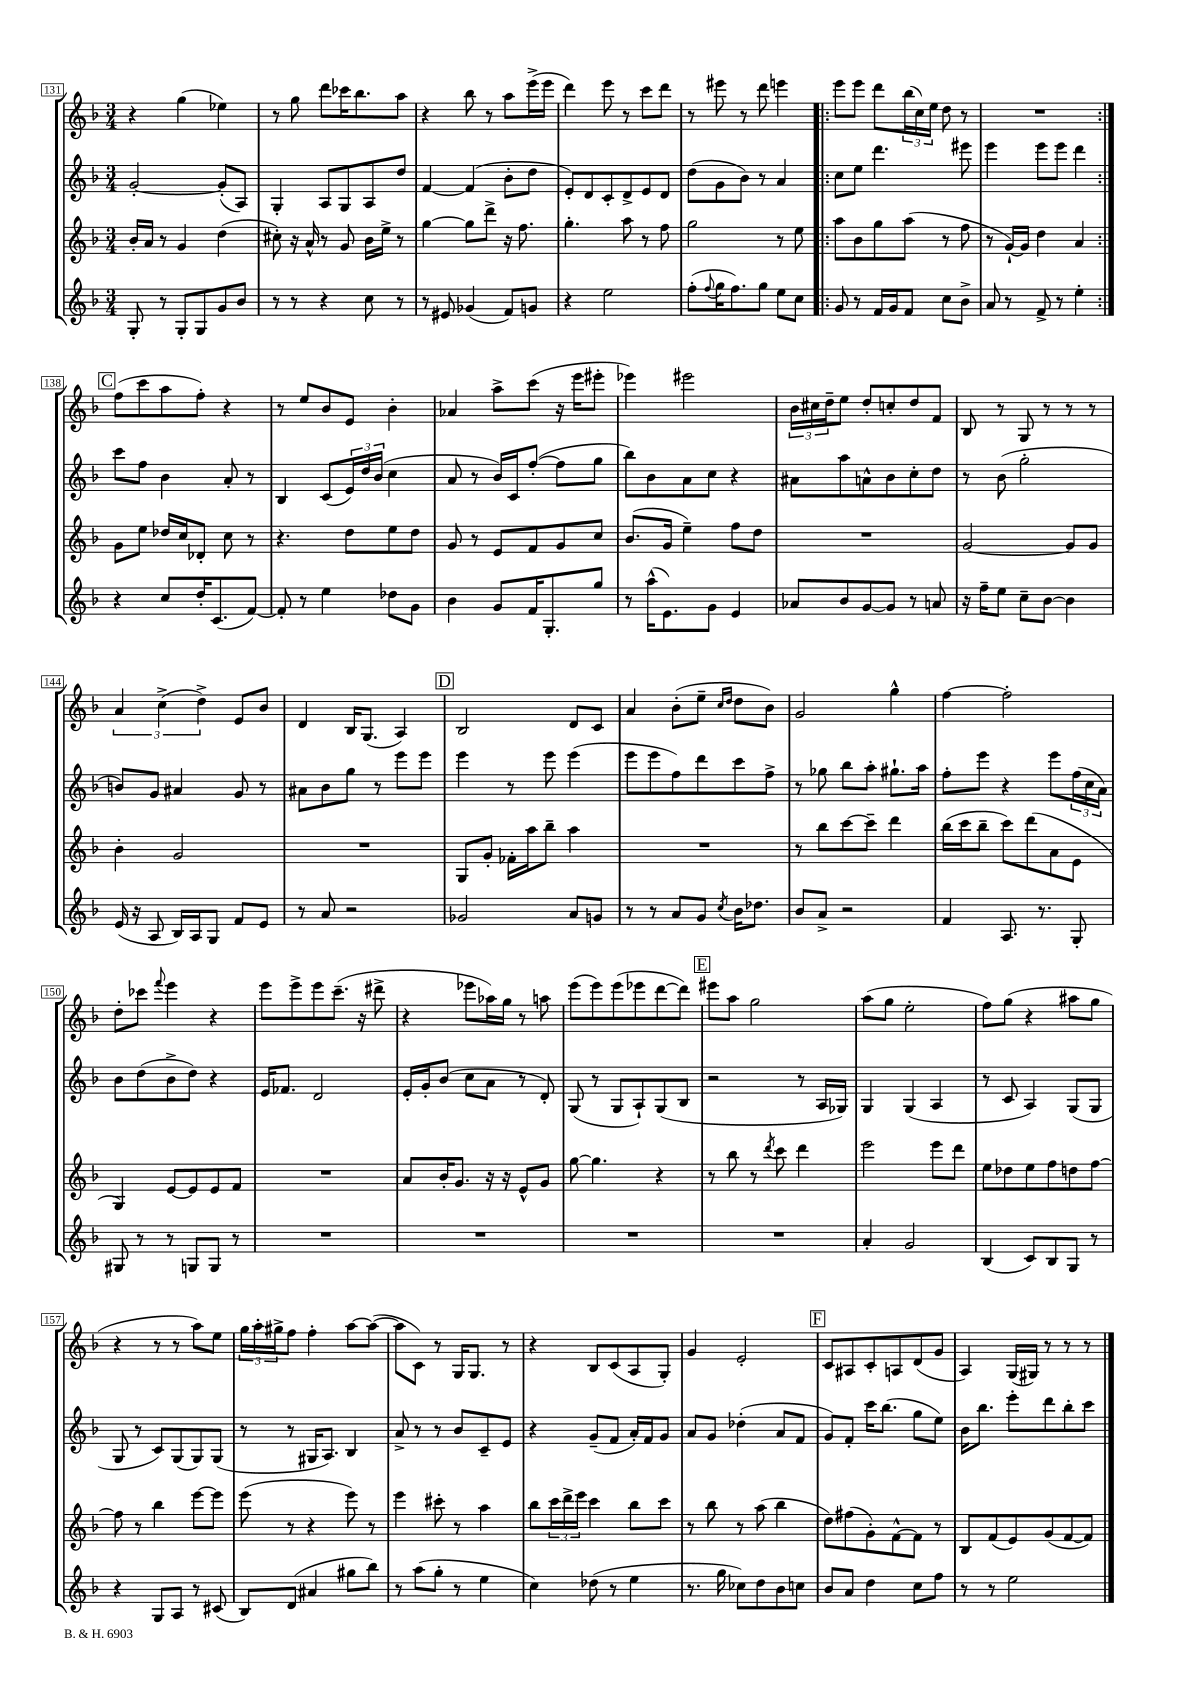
<<
\new StaffGroup <<
\new Staff = "s0" {
    \clef treble \key f \major \numericTimeSignature \time 3/4
    r4 g''4( ees''4) |
    r8 g''8 d'''8 ces'''16 bes''8. a''8 |
    r4 bes''8 r8 a''8 e'''16->( e'''16 |
    d'''4) e'''8 r8 c'''8 d'''8 |
    r8 eis'''8 r8 d'''8 e'''4 |
    \repeat volta 2 { e'''8 e'''8 d'''8 \tuplet 3/2 { bes''16( c''16) e''16 } d''8 r8 |
    R2. | }
    \mark \markup { \box "C" } f''8( c'''8 a''8 f''8-.) r4 |
    r8 e''8 bes'8 e'8 bes'4-. |
    aes'4 a''8-> c'''8( r16 e'''16 eis'''8-. |
    ees'''4) eis'''2 |
    \tuplet 3/2 { bes'16 cis''16 d''16-- } e''8 d''8-. c''8-. d''8 f'8 |
    bes8 r8 g8 r8 r8 r8 |
    \tuplet 3/2 { a'4 c''4->( d''4->) } e'8 bes'8 |
    d'4 bes16 g8.( a4) |
    \mark \markup { \box "D" } bes2 d'8 c'8 |
    a'4 bes'8-.( e''8-- \grace { c''16 d''16 } d''8 bes'8) |
    g'2 g''4-^ |
    f''4~ f''2-. |
    d''8-. ces'''8 \appoggiatura { f'''8 } e'''4 r4 |
    e'''8 e'''8-> e'''8 c'''8.--( r16 dis'''8-> |
    r4 ees'''8 aes''16) g''16 r8 a''8 |
    e'''8( e'''8) e'''8( ees'''8 d'''8~ d'''8) |
    \mark \markup { \box "E" } eis'''8 a''8 g''2 |
    a''8( g''8 e''2-. |
    f''8) g''8( r4 ais''8 g''8 |
    r4 r8 r8 a''8) e''8 |
    \tuplet 3/2 { g''16 a''16-. gis''16-> } f''8 f''4-. a''8~ a''8~( |
    a''8 c'8) r8 g16 g8. r8 |
    r4 bes8 c'8( a8 g8-.) |
    g'4 e'2-. |
    \mark \markup { \box "F" } c'8 ais8 c'8-. a8 d'8( g'8 |
    a4) g16( gis16) r8 r8 r8 \bar "|." |
}
\new Staff = "s1" {
    \clef treble \key f \major \numericTimeSignature \time 3/4
    g'2~-. g'8-.( a8) |
    g4-. a8 g8 a8 d''8 |
    f'4~ f'4( bes'8-. d''8 |
    e'8-.) d'8 c'8-. d'8-> e'8 d'8 |
    d''8( g'8 bes'8) r8 a'4 |
    \repeat volta 2 { c''8 e''8 d'''4. eis'''8 |
    e'''4 e'''8 e'''8 d'''4 | }
    \mark \markup { \box "C" } c'''8 f''8 bes'4 a'8-. r8 |
    bes4 c'8( \tuplet 3/2 { e'16) d''16 bes'16( } c''4 |
    a'8 r8 bes'16) c'16 f''8~-.( f''8 g''8 |
    bes''8) bes'8 a'8 c''8 r4 |
    ais'8 a''8 a'8-^ bes'8 c''8-. d''8 |
    r8 bes'8( g''2-. |
    b'8) g'8 ais'4 g'8 r8 |
    ais'8 bes'8 g''8 r8 e'''8 e'''8 |
    \mark \markup { \box "D" } e'''4 r8 e'''8 e'''4( |
    e'''8 e'''8 f''8) d'''8 c'''8 f''8-> |
    r8 ges''8 bes''8 a''8-. gis''8.-! a''16 |
    f''8-. e'''8 r4 e'''8 \tuplet 3/2 { f''16( c''16 a'16) } |
    bes'8 d''8( bes'8-> d''8) r4 |
    e'16 fes'8. d'2 |
    e'16-. g'16-. bes'8( c''8 a'8 r8 d'8-.) |
    g8( r8 g8 a8-!) g8( bes8 |
    \mark \markup { \box "E" } r2 r8 a16 ges16) |
    g4 g4( a4 |
    r8 c'8 a4) g8( g8 |
    g8 r8 c'8) g8( g8) g8( |
    r8 r8 gis16 a8.) bes4 |
    a'8-> r8 r8 bes'8 c'8-- e'8 |
    r4 g'8--( f'8 a'16-.) f'16 g'8 |
    a'8 g'8 des''4-.( a'8 f'8 |
    \mark \markup { \box "F" } g'8) f'8-. c'''16 bes''8.( g''8 e''8) |
    bes'16 bes''8. e'''8-. d'''8 bes''8-. c'''8 \bar "|." |
}
\new Staff = "s2" {
    \clef treble \key f \major \numericTimeSignature \time 3/4
    bes'16-. a'16 r8 g'4 d''4( |
    cis''8-.) r16 a'16-^ r8 g'8 bes'16 e''16-> r8 |
    g''4~ g''8 d'''8-> r16 f''8. |
    g''4.-. a''8 r8 f''8 |
    g''2 r8 e''8 |
    \repeat volta 2 { a''8 bes'8 g''8 a''8( r8 f''8 |
    r8 g'16~-!) g'16 d''4 a'4 | }
    \mark \markup { \box "C" } g'8 e''8 des''16 c''16 des'8-. c''8 r8 |
    r4. d''8 e''8 d''8 |
    g'8 r8 e'8 f'8 g'8 c''8 |
    bes'8.( g'16 e''4--) f''8 d''8 |
    R2. |
    g'2~ g'8 g'8 |
    bes'4-. g'2 |
    R2. |
    \mark \markup { \box "D" } g8 g'8-. fes'16-. a''16 bes''8-- a''4 |
    R2. |
    r8 bes''8 c'''8~ c'''8-- d'''4 |
    bes''16( c'''16 bes''8-- c'''8) d'''8( a'8 e'8 |
    g4) e'8~ e'8 e'8 f'8 |
    R2. |
    a'8 bes'16-. g'8. r16 r16 e'8-^ g'8 |
    g''8~ g''4. r4 |
    \mark \markup { \box "E" } r8 bes''8 r8 \acciaccatura { d'''8 } c'''8 d'''4 |
    e'''2 e'''8 d'''8 |
    e''8 des''8 e''8 f''8 d''8 f''8~ |
    f''8 r8 bes''4 e'''8~ e'''8 |
    e'''8( r8 r4 e'''8) r8 |
    e'''4 cis'''8-. r8 a''4 |
    bes''8 \tuplet 3/2 { c'''16 d'''16-> e'''16 } c'''4 bes''8 c'''8 |
    r8 bes''8 r8 a''8( bes''4 |
    \mark \markup { \box "F" } d''8) fis''8( g'8-.) f'8~-^ f'8 r8 |
    bes8 f'8( e'8) g'8( f'8~ f'8) \bar "|." |
}
\new Staff = "s3" {
    \clef treble \key f \major \numericTimeSignature \time 3/4
    g8-. r8 g8-. g8 g'8 bes'8 |
    r8 r8 r4 c''8 r8 |
    r8 eis'8 ges'4( f'8) g'8 |
    r4 e''2 |
    f''8-.( \appoggiatura { f''8 } g''16 f''8.) g''8 e''8 c''8 |
    \repeat volta 2 { g'8 r8 f'16 g'16 f'8 c''8 bes'8-> |
    a'8 r8 f'8-> r8 e''4-. | }
    \mark \markup { \box "C" } r4 c''8 d''16-. c'8.( f'8~) |
    f'8-. r8 e''4 des''8 g'8 |
    bes'4 g'8 f'16 g8.-. g''8 |
    r8 a''16-^( e'8.) g'8 e'4 |
    aes'8 bes'8 g'8~ g'8 r8 a'8 |
    r16 f''16-- e''8 c''8-- bes'8~ bes'4 |
    e'16( r16 a8 bes16) a16 g8 f'8 e'8 |
    r8 a'8 r2 |
    \mark \markup { \box "D" } ges'2 a'8 g'8 |
    r8 r8 a'8 g'8 \acciaccatura { c''8 } bes'16 des''8. |
    bes'8 a'8-> r2 |
    f'4 a8. r8. g8-. |
    gis8 r8 r8 g8 g8 r8 |
    R2. |
    R2. |
    R2. |
    \mark \markup { \box "E" } R2. |
    a'4-. g'2 |
    bes4( c'8) bes8 g8 r8 |
    r4 g8 a8 r8 cis'8( |
    bes8) d'8( ais'4 gis''8 bes''8) |
    r8 a''8( g''8-. r8 e''4 |
    c''4) des''8( r8 e''4 |
    r8. g''16 ces''8) d''8 bes'8 c''8 |
    \mark \markup { \box "F" } bes'8 a'8 d''4 c''8 f''8 |
    r8 r8 e''2 \bar "|." |
}
>>
>>
\layout { \context { \Score currentBarNumber = #131 \override BarNumber.stencil = #(make-stencil-boxer 0.1 0.3 ly:text-interface::print) } }
